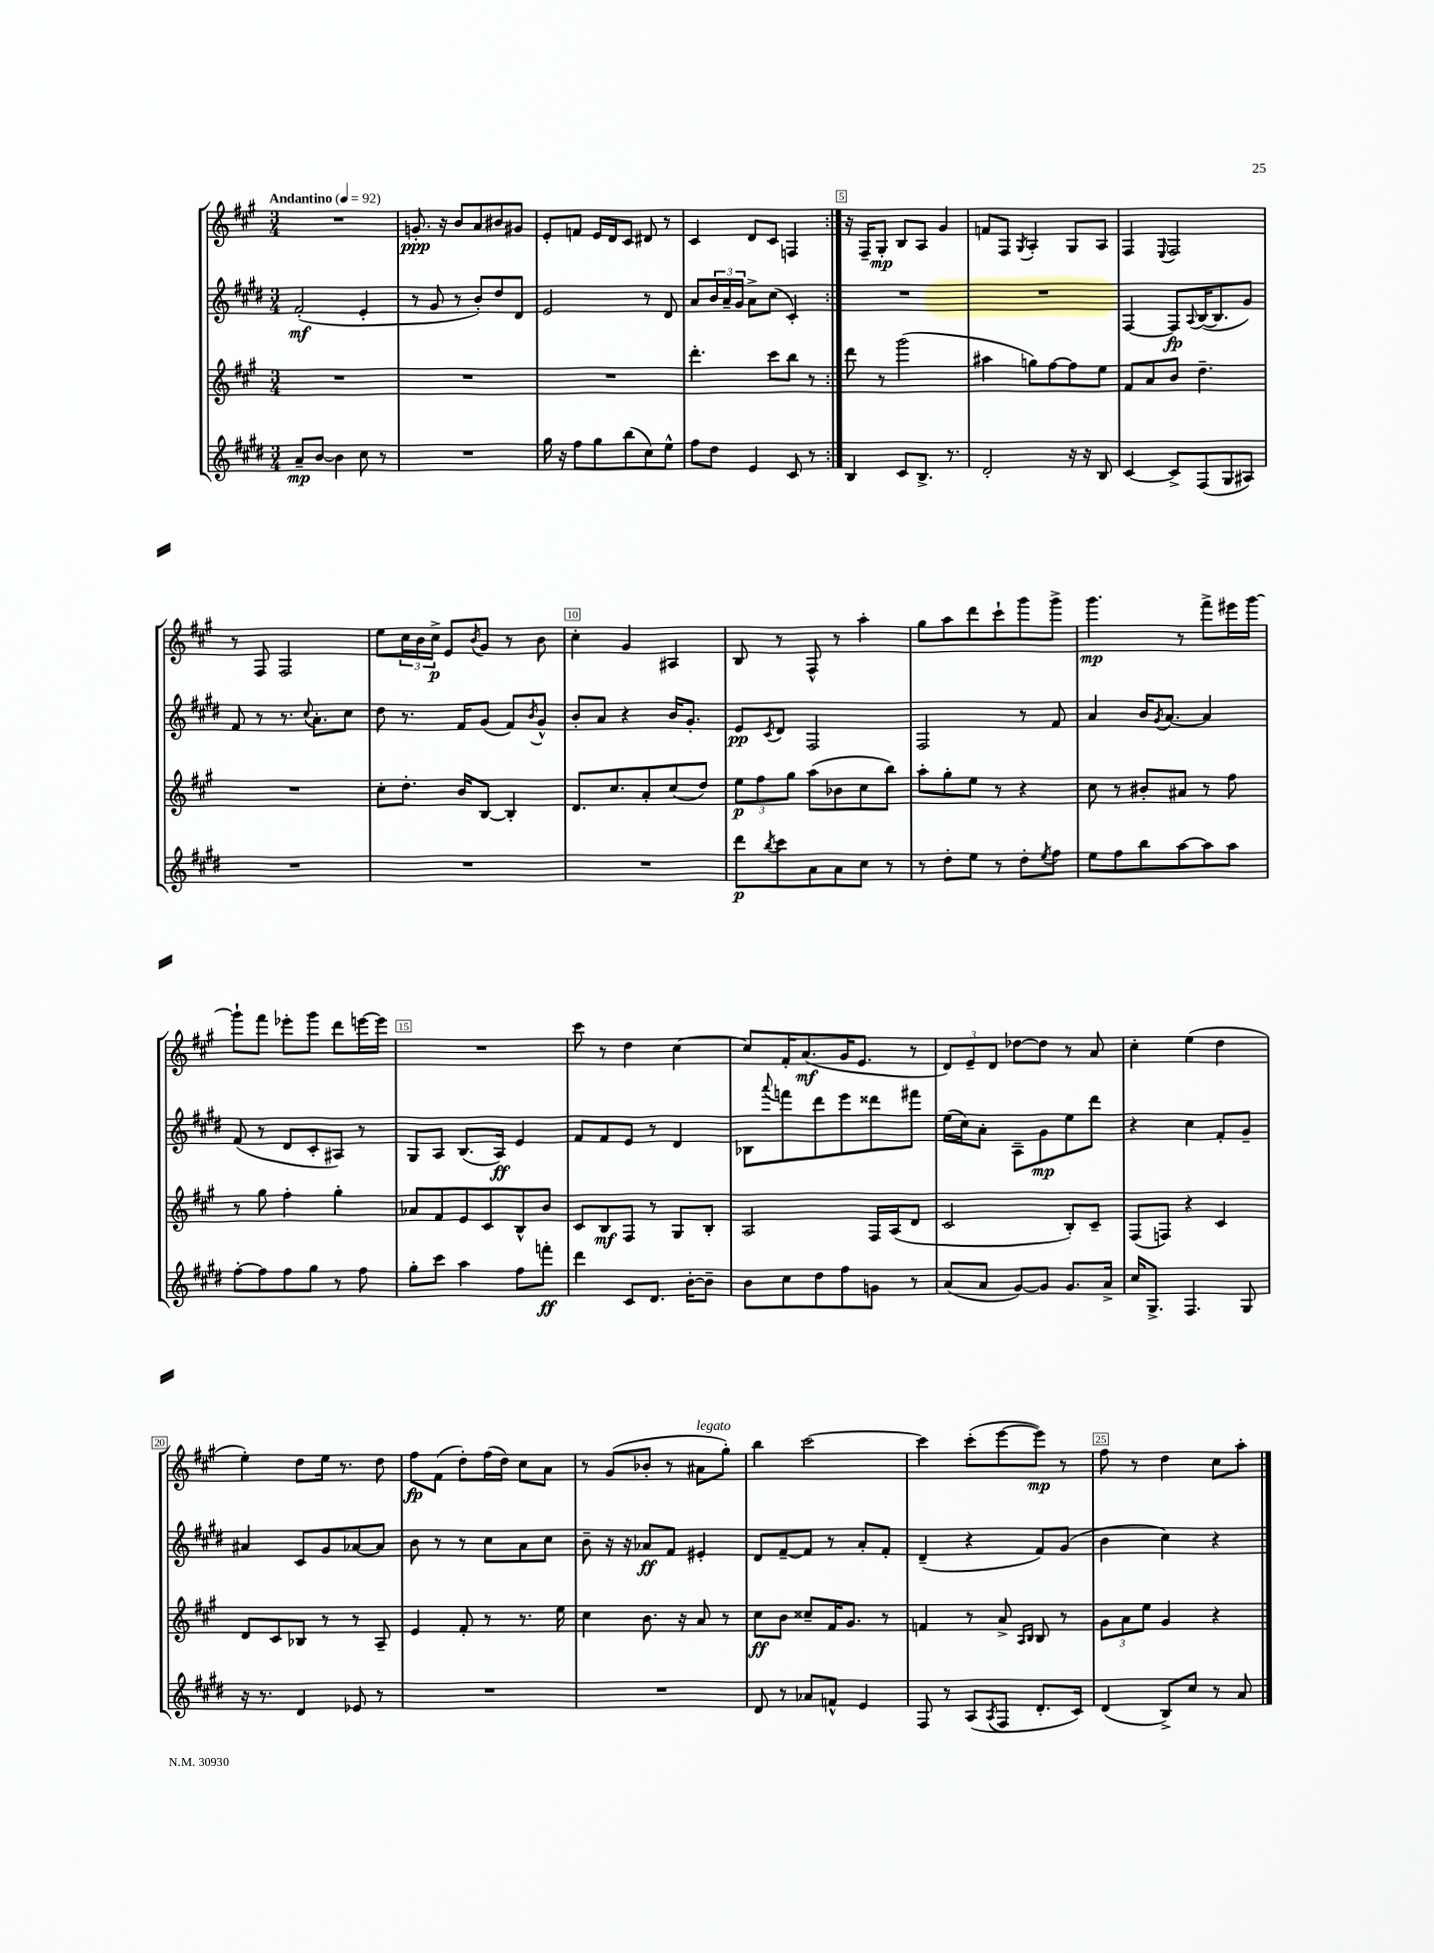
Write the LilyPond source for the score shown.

<<
\new StaffGroup <<
\new Staff = "s0" {
    \clef treble \key a \major \numericTimeSignature \time 3/4 \tempo "Andantino" 4 = 92
    \repeat volta 2 { R2. |
    g'8.-.\ppp r16 b'8 a'8 bis'8 gis'8 |
    e'8-. f'8 e'16 d'16 cis'8 dis'8 r8 |
    cis'4 d'8 cis'8 f4 | }
    r16 fis16-- gis8-.\mp b8 a8 gis'4 |
    f'8 fis8 \acciaccatura { gis8 } a4-. gis8 a8 |
    fis4 \appoggiatura { e8 } fis2 |
    r8 fis8 fis2 |
    e''8 \tuplet 3/2 { cis''16 b'16 cis''16->\p } e'8 \acciaccatura { b'8 } gis'8 r8 b'8 |
    cis''4-. gis'4 ais4 |
    b8 r8 fis8-^ r8 a''4-. |
    gis''8 a''8 d'''8 cis'''8-! gis'''8 gis'''8-> |
    gis'''4.\mp r8 fis'''8-> eis'''16 gis'''16~ |
    gis'''8-! fis'''8 ees'''8-. gis'''8 d'''8 e'''16~ e'''16 |
    R2. |
    cis'''8 r8 d''4 cis''4~ |
    cis''8 fis'16-. a'8.\mf( gis'16 e'8. r8 |
    \tuplet 3/2 { d'8) e'8-- d'8 } des''8~ des''8 r8 a'8 |
    cis''4-. e''4( d''4 |
    e''4-.) d''8 e''16 r8. d''8 |
    fis''8\fp fis'8( d''8-.) fis''16( d''16) cis''8 a'8 |
    r8 gis'8( bes'8-. r8 ais'8^\markup { \italic "legato" } gis''8-.) |
    b''4 cis'''2~ |
    cis'''4 cis'''8-.( e'''8~ e'''8\mp) r8 |
    fis''8 r8 d''4 cis''8 a''8-. \bar "|." |
}
\new Staff = "s1" {
    \clef treble \key e \major \numericTimeSignature \time 3/4
    \repeat volta 2 { fis'2-.\mf( e'4-. |
    r8 gis'8 r8 b'8-.) dis''8 dis'8 |
    e'2 r8 dis'8 |
    a'8 \tuplet 3/2 { b'16 a'16-- gis'16 } a'8-> cis''8( cis'4-.) | }
    R2. |
    R2. |
    fis4~ fis8\fp \appoggiatura { a8 } b16~( b8. gis'8) |
    fis'8 r8 r8. \appoggiatura { cis''8 } a'8.-. cis''8 |
    dis''8 r8. fis'16 gis'8( fis'8) \acciaccatura { b'8 } gis'8-^ |
    b'8-. a'8 r4 b'16 gis'8.-. |
    e'8\pp \acciaccatura { cis'8 } dis'8 fis2 |
    fis2 r8 fis'8 |
    a'4 b'16 \acciaccatura { gis'8 } a'8.~ a'4 |
    fis'8( r8 dis'8 cis'8-. ais8) r8 |
    gis8 a8 b8.( a16\ff) e'4 |
    fis'8 fis'8 e'8 r8 dis'4 |
    bes8 \appoggiatura { a'''8 } f'''8 dis'''8 e'''8 disis'''8 fis'''8 |
    e''16( cis''16) a'8-. a8-- gis'8\mp e''8 dis'''8 |
    r4 cis''4 fis'8-. gis'8-- |
    ais'4 cis'8 gis'8 aes'8~ aes'8 |
    b'8 r8 r8 cis''8 a'8 cis''8 |
    b'8-- r16 r16 aes'8\ff fis'8 eis'4-. |
    dis'8 fis'8~-- fis'8 r8 a'8-. fis'8-. |
    dis'4--( r4 fis'8) gis'8( |
    b'4 cis''4) r4 \bar "|." |
}
\new Staff = "s2" {
    \clef treble \key a \major \numericTimeSignature \time 3/4
    \repeat volta 2 { R2. |
    R2. |
    R2. |
    d'''4.-. cis'''8 b''8 r8 | }
    d'''8 r8 gis'''2( |
    ais''4 g''8) fis''8~ fis''8 e''8 |
    fis'8 a'8 b'8 d''4.-- |
    R2. |
    cis''8-. d''8.-. b'16 b8~ b4-. |
    d'8. cis''8. a'8-. cis''8( d''8) |
    \tuplet 3/2 { e''8\p fis''8 gis''8 } a''8( bes'8 cis''8 b''8) |
    a''8-. gis''8-. e''8 r8 r4 |
    cis''8 r8 bis'8-. ais'8 r8 fis''8 |
    r8 gis''8 fis''4-. gis''4-. |
    aes'8 fis'8 e'8 cis'8 b8-^ b'8 |
    cis'8 b8\mf fis8 r8 gis8 b8-. |
    a2 fis16 a16( d'8 |
    cis'2 b8-.) cis'8-- |
    fis8( f8) r4 cis'4 |
    d'8 cis'8 bes8 r8 r8 a8-- |
    e'4 fis'8-. r8 r8. e''16 |
    cis''4 b'8. r16 a'8 r8 |
    cis''8\ff b'8 cisis''8-- fis'16 gis'8. r8 |
    f'4 r8 a'8-> \grace { a16 b16 } b8 r8 |
    \tuplet 3/2 { gis'8 a'8 e''8 } gis'4 r4 \bar "|." |
}
\new Staff = "s3" {
    \clef treble \key e \major \numericTimeSignature \time 3/4
    \repeat volta 2 { a'8--\mp b'8~ b'4 cis''8 r8 |
    R2. |
    gis''16 r16 fis''8 gis''8 b''8( cis''8) e''8-^ |
    fis''8 dis''8 e'4 cis'8 r8 | }
    b4 cis'8 b8.-> r8. |
    dis'2-. r16 r16 b8 |
    cis'4~ cis'8-> fis8( gis8 ais8) |
    R2. |
    R2. |
    R2. |
    dis'''8\p \acciaccatura { b''8 } cis'''8 a'8 a'8 cis''8 r8 |
    r8 dis''8-. e''8 r8 dis''8-. \acciaccatura { e''8 } fis''8 |
    e''8 fis''8 b''8 a''8~ a''8 a''8 |
    fis''8~-. fis''8 fis''8 gis''8 r8 fis''8 |
    gis''8-. cis'''8 a''4 fis''8 f'''8-.\ff |
    dis'''4 cis'8 dis'8. b'16~-. b'8-- |
    b'8 cis''8 dis''8 fis''8 g'8 r8 |
    a'8( a'8 gis'8~) gis'8 gis'8. a'16-> |
    cis''16 gis8.-> fis4. gis8 |
    r16 r8. dis'4 ees'8 r8 |
    R2. |
    R2. |
    dis'8 r8 aes'8 f'8-^ e'4 |
    fis8 r8 a8( \acciaccatura { a8 } fis8 dis'8.-. cis'16) |
    dis'4( b8->) cis''8 r8 a'8 \bar "|." |
}
>>
>>
\layout { \context { \Score \override BarNumber.break-visibility = ##(#f #t #t) barNumberVisibility = #(every-nth-bar-number-visible 5) \override BarNumber.stencil = #(make-stencil-boxer 0.1 0.3 ly:text-interface::print) } }
